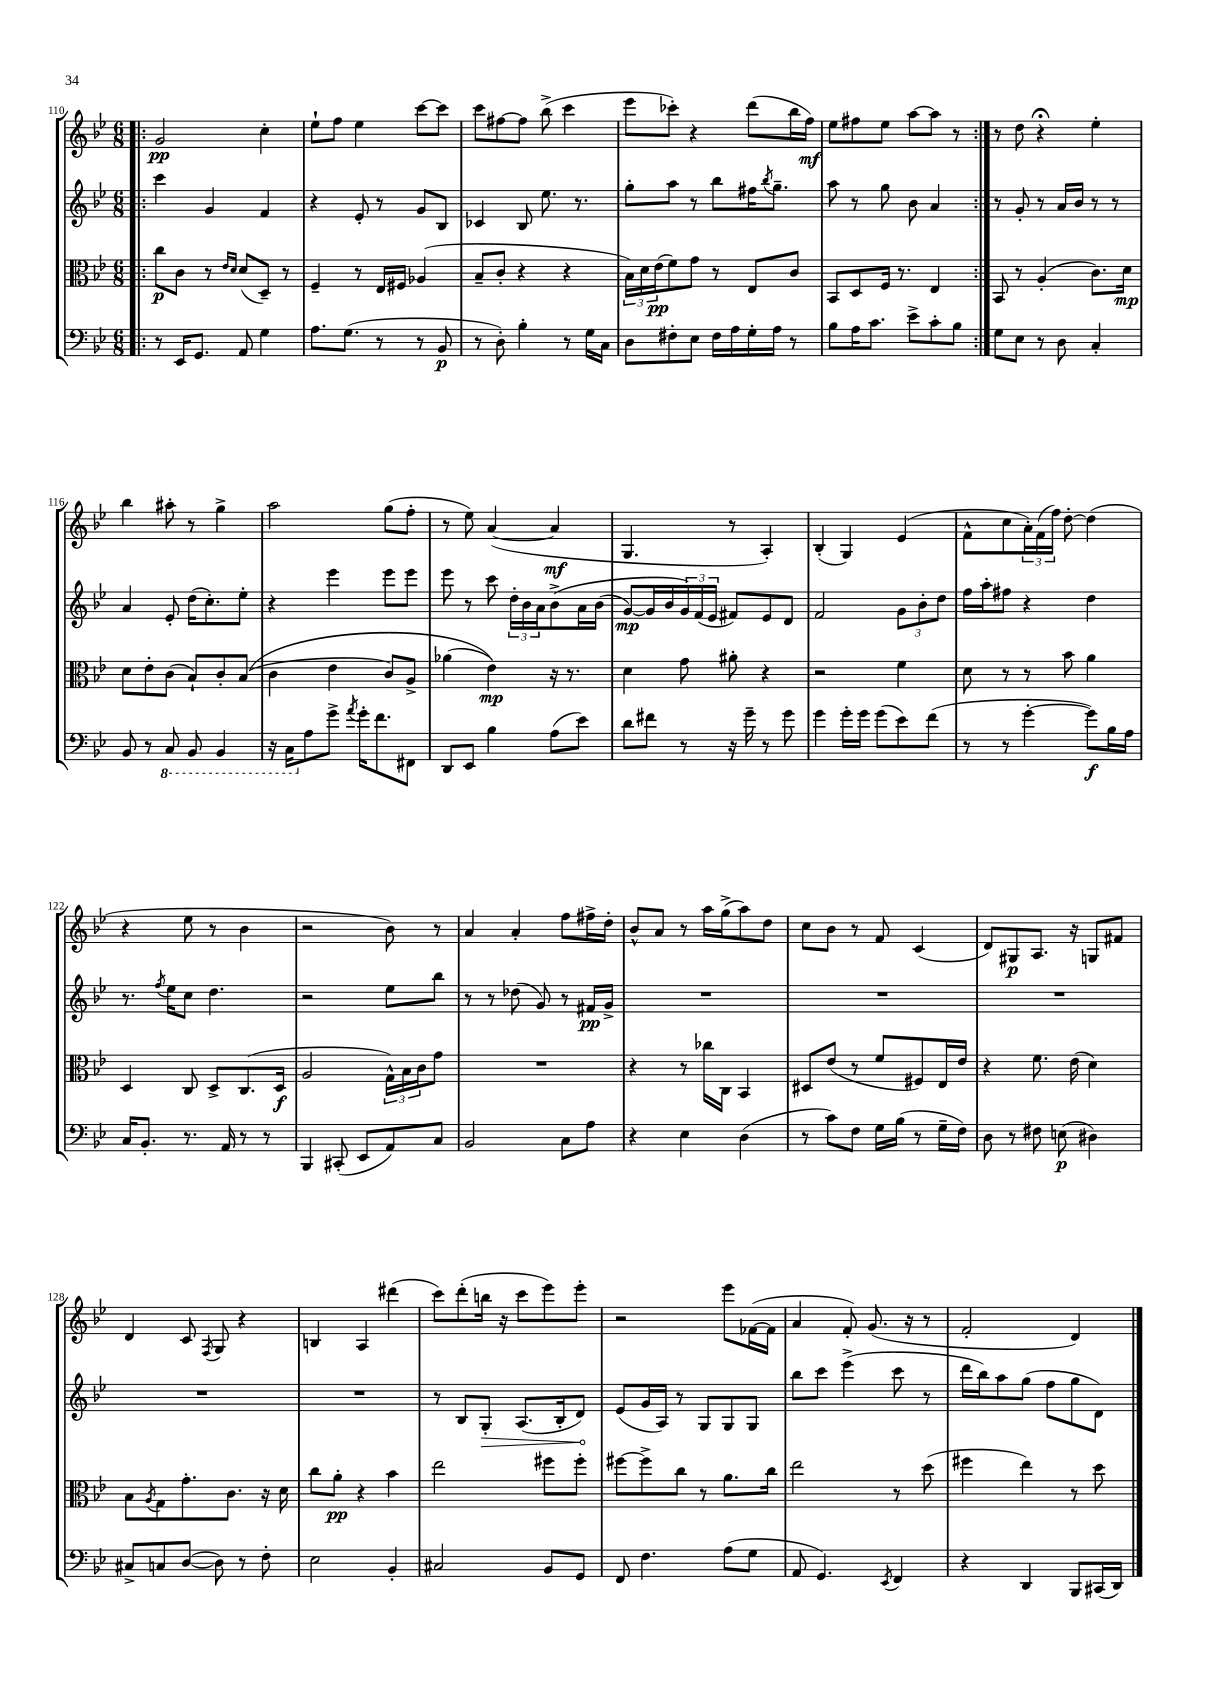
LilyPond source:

<<
\new StaffGroup <<
\new Staff = "s0" {
    \clef treble \key bes \major \numericTimeSignature \time 6/8
    \repeat volta 2 { \bar ".|:" g'2\pp c''4-. |
    ees''8-! f''8 ees''4 c'''8~ c'''8 |
    c'''8 fis''8~ fis''8 bes''8->( c'''4 |
    ees'''8 ces'''8-.) r4 d'''8( bes''16 f''16\mf) |
    ees''8 fis''8 ees''8 a''8~ a''8 r8 | }
    r8 d''8 r4\fermata ees''4-. |
    bes''4 ais''8-. r8 g''4-> |
    a''2 g''8( f''8-. |
    r8 ees''8) a'4~( a'4\mf |
    g4. r8 a4-.) |
    bes4-.( g4) ees'4( |
    f'8-^ c''8 \tuplet 3/2 { a'16-.) f'16( f''16) } d''8~-. d''4( |
    r4 ees''8 r8 bes'4 |
    r2 bes'8) r8 |
    a'4 a'4-. f''8 fis''16-> d''16-. |
    bes'8-^ a'8 r8 a''16 g''16->( a''8) d''8 |
    c''8 bes'8 r8 f'8 c'4( |
    d'8) gis8\p a8. r16 g8 fis'8 |
    d'4 c'8 \acciaccatura { f8 } g8 r4 |
    b4 a4 dis'''4( |
    c'''8) d'''8-.( b''16 r16 c'''8 ees'''8) ees'''8-. |
    r2 ees'''8 fes'16~( fes'16 |
    a'4 f'8-.) g'8.( r16 r8 |
    f'2-. d'4) \bar "|." |
}
\new Staff = "s1" {
    \clef treble \key bes \major \numericTimeSignature \time 6/8
    \repeat volta 2 { \bar ".|:" c'''4 g'4 f'4 |
    r4 ees'8-. r8 g'8 bes8 |
    ces'4 bes8 ees''8. r8. |
    g''8-. a''8 r8 bes''8 fis''16 \acciaccatura { bes''8 } g''8.-- |
    a''8 r8 g''8 bes'8 a'4 | }
    r8 g'8-. r8 a'16 bes'16 r8 r8 |
    a'4 ees'8-. d''16( c''8.-.) ees''8-. |
    r4 ees'''4 ees'''8 ees'''8 |
    ees'''8 r8 c'''8 \tuplet 3/2 { d''16-. bes'16 a'16 } bes'8->\( a'16 bes'16( |
    g'8~\mp) g'16 bes'16 \tuplet 3/2 { g'16\) f'16( ees'16 } fis'8) ees'8 d'8 |
    f'2 \tuplet 3/2 { g'8 bes'8-. d''8 } |
    f''16 a''16-. fis''8 r4 d''4 |
    r8. \acciaccatura { f''8 } ees''16 c''8 d''4. |
    r2 ees''8 bes''8 |
    r8 r8 des''8( g'8) r8 fis'16\pp g'16-> |
    R2. |
    R2. |
    R2. |
    R2. |
    R2. |
    r8 bes8 \once \override Hairpin.circled-tip = ##t g8-.\> a8.( bes16-. d'8\!) |
    ees'8( g'16 a16) r8 g8 g8 g8 |
    bes''8 c'''8 ees'''4->( c'''8 r8 |
    d'''16 bes''16) a''8 g''8( f''8 g''8 d'8) \bar "|." |
}
\new Staff = "s2" {
    \clef alto \key bes \major \numericTimeSignature \time 6/8
    \repeat volta 2 { \bar ".|:" c''8\p c'8 r8 \grace { ees'16 d'16 } d'8( d8--) r8 |
    f4-- r8 ees16 fis16 aes4( |
    bes8-- c'8-. r4 r4 |
    \tuplet 3/2 { bes16) d'16 ees'16\pp( } f'8) g'8 r8 ees8 c'8 |
    bes,8 d8 f16 r8. ees4 | }
    bes,8 r8 a4-.( c'8.) d'16\mp |
    d'8 ees'8-. c'8( bes8-!) c'8-. bes8(\( |
    c'4 ees'4 c'8) a8-> |
    aes'4( ees'4\mp)\) r16 r8. |
    d'4 g'8 ais'8-. r4 |
    r2 f'4 |
    d'8 r8 r8 bes'8 a'4 |
    d4 c8 d8-> c8.( d16\f |
    a2 \tuplet 3/2 { g16-^) bes16 c'16 } g'8 |
    R2. |
    r4 r8 ces''16 c16 bes,4 |
    dis8 ees'8( r8 f'8 fis8) ees16 ees'16 |
    r4 f'8. ees'16( d'4) |
    bes8 \acciaccatura { a8 } g8 g'8.-. c'8. r16 d'16 |
    c''8 a'8-.\pp r4 bes'4 |
    ees''2 fis''8 fis''8-. |
    fis''8~ fis''8-> c''8 r8 a'8. c''16 |
    ees''2 r8 d''8( |
    fis''4 ees''4) r8 d''8 \bar "|." |
}
\new Staff = "s3" {
    \clef bass \key bes \major \numericTimeSignature \time 6/8
    \repeat volta 2 { \bar ".|:" r8 ees,16 g,8. a,8 g4 |
    a8. g8.( r8 r8 bes,8\p |
    r8 d8-.) bes4-. r8 g16 c16 |
    d8 fis8-. ees8 fis16 a16 g16-. a16 r8 |
    bes8 a16 c'8. ees'8-> c'8-. bes8 | }
    g8 ees8 r8 d8 c4-. |
    bes,8 r8 \ottava #-1 c,8 bes,,8 bes,,4 |
    r16 c,16 \ottava #0 a8 g'8-> \acciaccatura { a'8 } g'16-. f'8. fis,8 |
    d,8 ees,8 bes4 a8( ees'8) |
    d'8 fis'8 r8 r16 g'16-- r8 g'8 |
    g'4 g'16-. g'16 g'8( ees'8) f'8( |
    r8 r8 g'4~-. g'8\f) bes16 a16 |
    c16 bes,8.-. r8. a,16 r8 r8 |
    bes,,4 cis,8-.( ees,8 a,8) c8 |
    bes,2 c8 a8 |
    r4 ees4 d4( |
    r8 c'8) f8 g16 bes16( r8 g16-- f16) |
    d8 r8 fis8 e8\p( dis4) |
    cis8-> c8 d8~( d8) r8 f8-. |
    ees2 bes,4-. |
    cis2 bes,8 g,8 |
    f,8 f4. a8( g8 |
    a,8 g,4.) \acciaccatura { ees,8 } f,4 |
    r4 d,4 bes,,8 cis,16( d,16) \bar "|." |
}
>>
>>
\layout { \context { \Score currentBarNumber = #110 } }
